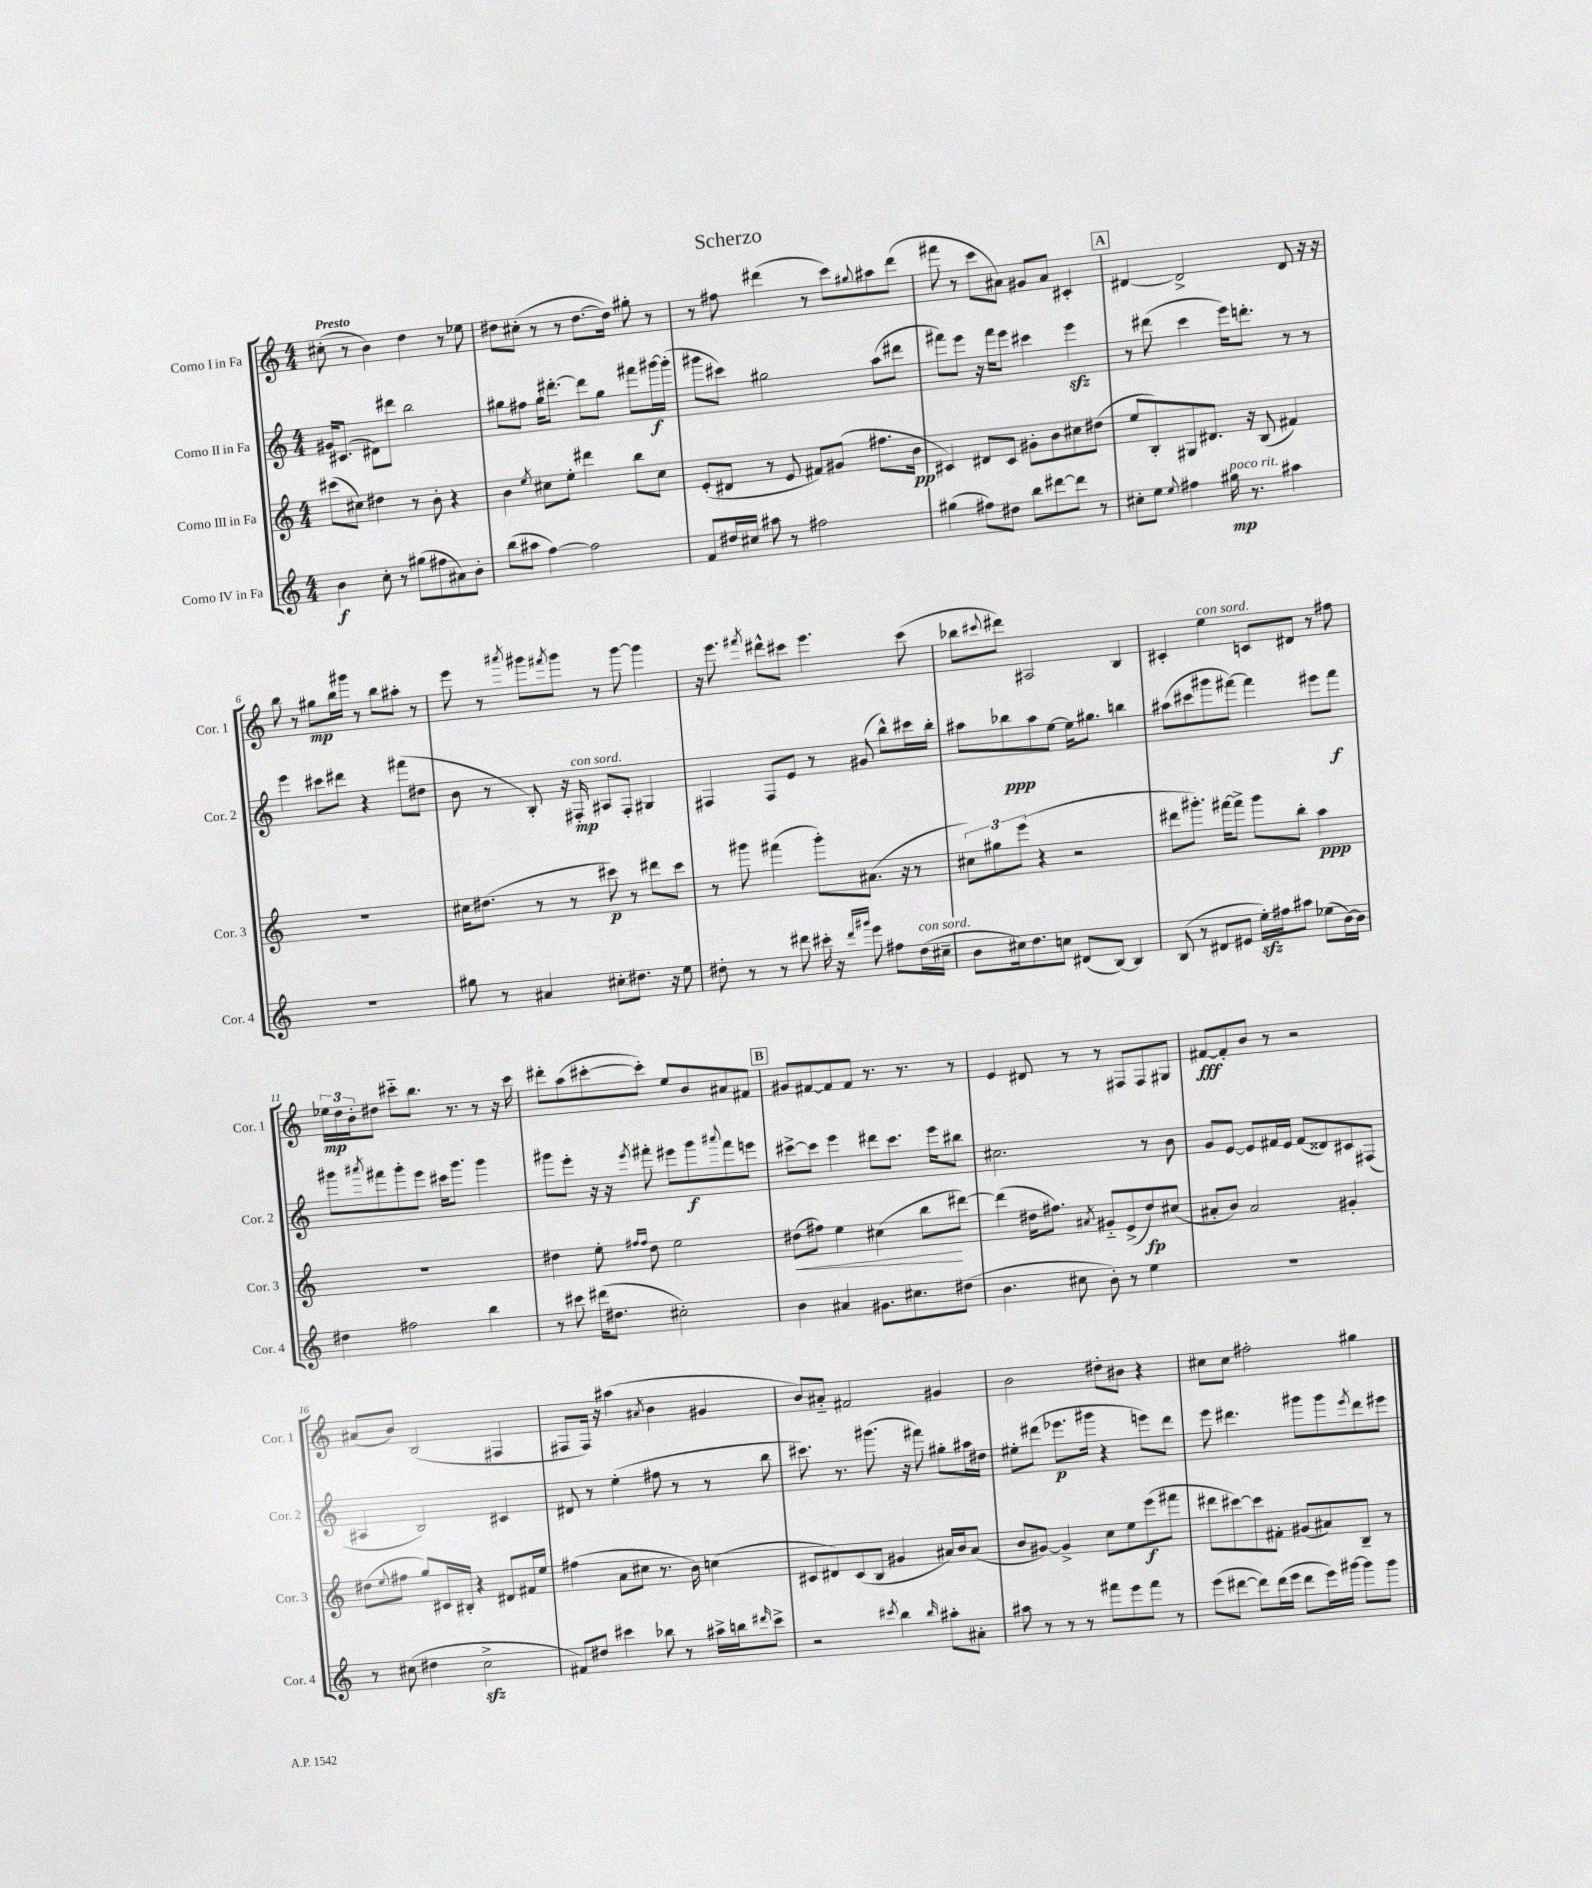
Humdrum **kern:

**kern	**dynam	**kern	**dynam	**kern	**dynam	**kern	**dynam
*part4	*part4	*part3	*part3	*part2	*part2	*part1	*part1
*staff4	*staff4	*staff3	*staff3	*staff2	*staff2	*staff1	*staff1
*I"Corno IV in Fa	*	*I"Corno III in Fa	*	*I"Corno II in Fa	*	*I"Corno I in Fa	*
*I'Cor. 4	*	*I'Cor. 3	*	*I'Cor. 2	*	*I'Cor. 1	*
*clefG2	*	*clefG2	*	*clefG2	*	*clefG2	*
*k[]	*	*k[]	*	*k[]	*	*k[]	*
*M4/4	*	*M4/4	*	*M4/4	*	*M4/4	*
=1	=1	=1	=1	=1	=1	=1	=1
!	!	!	!	!	!	!LO:TX:a:B:t=Presto	!
4b\	f	(8ccc#X\L	.	16g#X/KL	.	(8cc#X'\	.
.	.	.	.	(8.c#X/J	.	.	.
.	.	8cc#X\J)	.	.	.	8r	.
8cc'\	.	4dd#X\	.	8d#X\L)	.	4b\)	.
8r	.	.	.	8ddd#X\J	.	.	.
(8gg#X\L	.	8r	.	2bb\	.	4dd\	.
8ff#X\	.	8b'\	.	.	.	.	.
8a#X\)	.	4r	.	.	.	8r	.
8b'\J	.	.	.	.	.	8ee-X\	.
=2	=2	=2	=2	=2	=2	=2	=2
(8bb\L	.	4b\	.	8gg#X\L	.	8dd#X\L	.
8aa#X\J	.	.	.	8ff#X\J	.	(8cc#X'\J	.
.	.	8qee/	.	.	.	.	.
[4ff\)	.	8cc#X\L	.	16gg#\KL	.	8r	.
.	.	.	.	[8.ddd#X'\J	.	.	.
.	.	8ee'\J	.	.	.	8r	.
2ff\]	.	4ddd#X\	.	8ddd#\L]	.	[8.dd#\L	.
.	.	.	.	8gg#\J	.	.	.
.	.	.	.	.	.	16dd#\Jk])	.
.	.	8bb\L	.	8fff#X\L	.	8gg#X'\	.
.	.	8cc#\J	.	[16ggg#X\L	f	8r	.
.	.	.	.	(16ggg#'\JJ]	.	.	.
=3	=3	=3	=3	=3	=3	=3	=3
8f/L	.	(8e'/L	.	8ggg#X\L	.	8r	.
16dd#X/L	.	8d#X/J	.	8ccc#X\J)	.	8ff#X\	.
16cc#X/JJ	.	.	.	.	.	.	.
8aa#X\	.	8r	.	2gg#X\	.	(4ddd#X\	.
8r	.	8e/	.	.	.	.	.
2ff#X\	.	8f#X/L)	.	.	.	8r	.
.	.	(8g#X/J	.	.	.	8ccc\L)	.
.	.	.	.	.	.	8qqgg#X/	.
.	.	8.ff#X\L	.	(8aa\L	.	8aa#X\	.
.	.	.	.	8ddd#X\J	.	(8ddd#\J	.
.	.	16b\Jk	pp	.	.	.	.
=4	=4	=4	=4	=4	=4	=4	=4
(4gg#X\	.	4c#X/)	.	8fff#X\L)	.	8fff#X\	.
.	.	.	.	8eee\J	.	8r	.
8ff#X\L)	.	8d#X/L	.	16r	.	8ccc\L	.
.	.	.	.	16fff#\KL	.	.	.
8dd#X\J	.	8c#/J	.	8eee\J	.	8a#X\J)	.
8bb\L	.	8g#X'\L	.	4ccc#X\	.	8g#X/L	.
[8ddd#X\	.	8b\	.	.	.	8a#/J	.
8ddd#\J]	.	8cc#X\	.	4eeezz\	.	4c#X'/	.
8r	.	(8dd#X\J	.	.	.	.	.
!!LO:REH:place=s1:t=A
=5	=5	=5	=5	=5	=5	=5	=5
8cc#X'\L	.	8ee/L	.	8r	.	[4d#X/	.
8ee\J	.	8B'/)	.	(8ddd#X\	.	.	.
8qqee/	.	.	.	.	.	.	.
4ff#X\	.	8G#X/	.	4ccc\	.	2d#^/]	.
.	.	8.d#X/J	.	.	.	.	.
!LO:TX:a:i:t=poco rit.	!	!	!	!	!	!	!
16gg#X\	mp	.	.	16eee\KL)	.	.	.
8.r	.	16r	.	8.dddn'\J	.	.	.
.	.	(8B/	.	.	.	.	.
4aa#X\	.	4f#X/)	.	8r	.	8d#/	.
.	.	.	.	8r	.	16r	.
.	.	.	.	.	.	16r	.
!!LO:LB:g=z
=6	=6	=6	=6	=6	=6	=6	=6
1r	.	1r	.	4eee\	.	8bb\	.
.	.	.	.	.	.	8r	.
.	.	.	.	8ccc#X\L	.	8gg#X\L	mp
.	.	.	.	8ddd#X\J	.	16bb\L	.
.	.	.	.	.	.	16ggg#X\JJ	.
.	.	.	.	4r	.	8r	.
.	.	.	.	.	.	8bb\L	.
.	.	.	.	(8fff#X\L	.	8aa#X'\J	.
.	.	.	.	8dd#X\J	.	8r	.
=7	=7	=7	=7	=7	=7	=7	=7
8gg#X\	.	16cc#X\KL	.	8b\	.	8eee\	.
.	.	(8.dd#X\J	.	.	.	.	.
8r	.	.	.	8r	.	8r	.
.	.	.	.	.	.	8qaaa#X/	.
4a#X/	.	8r	.	8B'/)	.	8ggg#X\L	.
.	.	.	.	.	.	8qfff#X/	.
.	.	8r	.	16r	.	8ggg#\J	.
!	!	!	!	!LO:TX:a:i:t=con sord.	!	!	!
.	.	.	.	16F#X'/	mp	.	.
8cc#X'\L	.	8ccc#X\)	p	8A#X/L	.	8r	.
8.dd#X\J	.	8r	.	8F#'/J	.	[8ggg#\	.
.	.	8ddd#X\L	.	4G#X/	.	4ggg#\]	.
16r	.	.	.	.	.	.	.
8ee\	.	8ccc#\J	.	.	.	.	.
=8	=8	=8	=8	=8	=8	=8	=8
8dd#X'\	.	8r	.	4F#X/	.	16r	.
.	.	.	.	.	.	8.eee\	.
8r	.	8ggg#X\	.	.	.	.	.
.	.	.	.	.	.	8qfff#X/	.
8r	.	(4fff#X\	.	8F#/L	.	8ddd#X^^\L	.
8ddd#X\	.	.	.	8e/J	.	8ccc#X\J	.
16ccc#X'\	.	8ggg#'\L)	.	8r	.	4.eee\	.
16r	.	.	.	.	.	.	.
16qqddd#/LL	.	.	.	.	.	.	.
16qqggg#X/JJ	.	.	.	.	.	.	.
8eee\	.	(8.a#X\J	.	(8g#X/	.	.	.
8ff#X\L	.	.	.	8bb^^\L)	.	.	.
.	.	16r	.	.	.	.	.
!LO:TX:a:i:t=con sord.	!	!	!	!	!	!	!
(16dd#\L	.	8r	.	16ccc#X\L	.	(8ccc#\	.
16cc#X~\JJ	.	.	.	16bb'\JJ	.	.	.
=9	=9	=9	=9	=9	=9	=9	=9
8b\L	.	12cc#X\L)	.	8aa#X\L	.	8bb-X\L	.
.	.	12gg#X\	.	.	.	.	.
.	.	.	.	.	.	8qqccc#X/	.
16cc#X\k)	.	.	.	8bb-X\	ppp	8ddd#X\J)	.
.	.	(12eee\J	.	.	.	.	.
8.dd\	.	.	.	.	.	.	.
.	.	4r	.	8aa#\	.	2A#X/	.
8ccn\J	.	.	.	[8ee\J	.	.	.
(8d#X/L	.	2r	.	16ee\KL]	.	.	.
.	.	.	.	8.gg#X\J	.	.	.
[8B/J)	.	.	.	.	.	.	.
4B/]	.	.	.	4bbn\	.	4B/	.
=10	=10	=10	=10	=10	=10	=10	=10
(8B/	.	8ddd#X\L	.	(8aa#X\L	.	4c#X'/	.
8r	.	8.ggg#X'\J)	.	8ccc#X\	.	.	.
!	!	!	!	!	!	!LO:TX:a:i:t=con sord.	!
8d#X/L	.	.	.	8ggg#X\	.	4ee\	.
.	.	[16fff#X\KL	.	.	.	.	.
8e#X/J	.	8fff#^\J]	.	[8fff#X\J)	.	.	.
16eezz'\LL)	.	8ggg#\L	.	4fff#\]	.	8cn/L	.
16ff#X\J	.	.	.	.	.	.	.
8aa#X\J	.	8bb'\J	.	.	.	8d#X/J	.
(8ee-X\L	.	4aa\	ppp	8eee#X\L	.	8r	.
[16b\L)	.	.	.	8fff#\J	f	8ff#X\	.
16b\JJ]	.	.	.	.	.	.	.
!!LO:LB:g=z
=11	=11	=11	=11	=11	=11	=11	=11
4dd#X\	.	1r	.	8ggg#X\L	.	24ee-X\LL	mp
.	.	.	.	.	.	24dd\	.
.	.	.	.	.	.	24b'\J	.
.	.	.	.	8qaaa#X/	.	.	.
.	.	.	.	8fff#X\	.	8dd#X\J	.
2ff#X\	.	.	.	8ggg#'\	.	8ccc#X\L	.
.	.	.	.	8eee\J	.	8.bb\J	.
.	.	.	.	16ccc#X\KL	.	.	.
.	.	.	.	8.ggg#\J	.	8.r	.
4bb\	.	.	.	4ggg#\	.	8r	.
.	.	.	.	.	.	16r	.
.	.	.	.	.	.	16ccc#\	.
=12	=12	=12	=12	=12	=12	=12	=12
8r	.	4dd#X\	.	8ggg#X\L	.	8ddd#X'\L	.
8ccc#X\	.	.	.	8eee'\J	.	(8aa\	.
(16ddd#X\KL	.	8ee'\	.	16r	.	[8ccc#X'\	.
8.dd#X\J	.	.	.	16r	.	.	.
.	.	16qqff#X/LL	.	.	.	.	.
.	.	16qqff#/JJ	.	8qeee/	.	.	.
.	.	8dd#\	.	8fff#X'\	.	8ccc#'\J])	.
2cc#X'\)	.	2ee\	.	8eee#X\L	.	8ee/L	.
.	.	.	.	8ggg#\	f	8b/	.
.	.	.	.	8qqaaa#X/	.	.	.
.	.	.	.	8fff#\	.	8a#X/	.
.	.	.	.	8eeen\J	.	8f#X/J	.
!!LO:REH:place=s1:t=B
=13	=13	=13	=13	=13	=13	=13	=13
!	!	!	!LO:HP:b	!	!	!	!
4b\	.	(8dd#X\L	<	[8ccc#X^\L	.	8g#X/L	.
.	.	8ff#X\J)	.	8ccc#\J]	.	[8f#X/	.
4a#X/	.	4ee\	.	4eee\	.	8f#/]	.
.	.	.	.	.	.	8f#/J	.
8.g#X\L	.	(4cc#X\	.	8ddd#X\L	.	8.r	.
.	.	.	.	8.ccc#\J	.	.	.
8.cc#X\	.	.	.	.	.	8.r	.
.	.	8bb\L	.	.	.	.	.
.	.	.	.	16eee\KL	.	.	.
(8dd#X\J	.	[8ddd#X\J)	[	8bb#X\J	.	8r	.
=14	=14	=14	=14	=14	=14	=14	=14
4.b\	.	(4ddd#\]	.	2.cc#X\	.	4e/	.
.	.	16dd#X\KL	.	.	.	8d#X/	.
.	.	8.ff#X\J)	.	.	.	.	.
8cc#X\	.	.	.	.	.	8r	.
.	.	8qa#X/	.	.	.	.	.
8b'\)	.	8g#X/L	.	.	.	8r	.
8r	.	(8e^/	.	.	.	8F#X/L	.
4ee\	.	8dd#/)	fp	8r	.	8F#/	.
.	.	(8cc#X/J	.	8b\	.	8G#X/J	.
=15	=15	=15	=15	=15	=15	=15	=15
1r	.	8a#X'/L	.	8g/L	.	[8f#X/L	fff
.	.	8b/J)	.	[8e/J	.	8f#'/]	.
.	.	2a#/	.	8e/L]	.	8b/J	.
.	.	.	.	16f#X/L	.	8r	.
.	.	.	.	16e/JJ	.	.	.
.	.	.	.	(8f#/L	.	2r	.
.	.	.	.	8d##X/)	.	.	.
.	.	4g#X'/	.	8c#X/	.	.	.
.	.	.	.	(8F#X/J	.	.	.
!!LO:LB:g=z
=16	=16	=16	=16	=16	=16	=16	=16
8r	.	(8dd#X\L	.	4A#X/	.	(8a#X/L	.
.	.	8qqee/	.	.	.	.	.
(8cc#X\	.	8ff#X\J	.	.	.	8b/J)	.
4dd#X\	.	8gg/L)	.	2B/)	.	(2B/	.
.	.	16c#X/L	.	.	.	.	.
.	.	16B#X'/JJ	.	.	.	.	.
2cc#zz^\	.	4r	.	.	.	.	.
.	.	8d#X/L	.	4c#X/	.	4F#X/	.
.	.	16f#X/L	.	.	.	.	.
.	.	16ee/JJ	.	.	.	.	.
=17	=17	=17	=17	=17	=17	=17	=17
8f#X/L)	.	(4ff#X\	.	8d#X/	.	8F#X/L	.
8dd#X/J	.	.	.	8r	.	16F#/Jk)	.
.	.	.	.	.	.	16r	.
4ccc#X\	.	8a\L	.	(4ee'\	.	(4aa#X\	.
.	.	8cc#X\J	.	.	.	.	.
.	.	.	.	.	.	8qa#X/	.
8bb-X\	.	8.r	.	8ff#X\	.	4b\	.
8r	.	.	.	8r	.	.	.
.	.	16b\)	.	.	.	.	.
16aa#X^\LL	.	(4ccn\	.	8r	.	4g#X/	.
16bbn\J	.	.	.	.	.	.	.
16qqddd#X/	.	.	.	.	.	.	.
8ccc#^\J	.	.	.	8bb\	.	.	.
=18	=18	=18	=18	=18	=18	=18	=18
2r	.	8c#X/L	.	8.ccc#X\)	.	8b/L)	.
.	.	8d#X/)	.	.	.	8a#X/J	.
.	.	.	.	8.r	.	.	.
.	.	(8c#/	.	.	.	2f#X/	.
.	.	8B/J	.	(8.ggg#X\	.	.	.
8qccc#X/	.	.	.	.	.	.	.
4bb\	.	4g#X/	.	.	.	.	.
.	.	.	.	16r	.	.	.
.	.	.	.	8fff#X\)	.	.	.
16qqbb/	.	.	.	.	.	.	.
8aa#X'\L	.	16a#X/LL)	.	8gg#X'\L	.	4g#X/	.
.	.	16b/J	.	.	.	.	.
8a#X'\J	.	(8a#/J	.	16aa#X\L	.	.	.
.	.	.	.	16dd#X\JJ	.	.	.
=19	=19	=19	=19	=19	=19	=19	=19
8aa#X\	.	8b/L	.	8ee#X'\L	.	2b\	.
8r	.	[8g#X/J)	.	(8ddd#X\J	.	.	.
8r	.	4g#^/]	.	8.eee-X\L	p	.	.
8r	.	.	.	.	.	.	.
.	.	.	.	16ggg#X\Jk	.	.	.
8fff#X\L	.	8cc\L	.	4r	.	8dd#X'\L	.
8eee\	.	8ee\	.	.	.	8b#X\J	.
8fff#\J	.	(8eee\	f	8eeen\L)	.	4r	.
8r	.	8fff#X\J	.	8ddd#\J	.	.	.
=20	=20	=20	=20	=20	=20	=20	=20
(8eee\L	.	8ddd#X\L	.	8eee\	.	8cc#X\L	.
[8ddd#X\J	.	[8ccc#X\)	.	4.ddd#X\	.	8cc#\J	.
8ddd#\L])	.	8ccc#\]	.	.	.	2ff#X'\	.
(16ddd#\L	.	8f#X'\J	.	.	.	.	.
16eee\JJ	.	.	.	.	.	.	.
8ddd#\L	.	(8g#X/L	.	8ggg#X\L	.	.	.
16eee\L)	.	8a#X/)	.	8ggg#\	.	.	.
[16ggg#X\JJ	.	.	.	.	.	.	.
.	.	.	.	8qeee/	.	.	.
8ggg#\L]	.	8B~/J	.	8ddd#\	.	4gg#X\	.
8ggg#\J	.	8r	.	8eee#X\J	.	.	.
==	==	==	==	==	==	==	==
*-	*-	*-	*-	*-	*-	*-	*-
